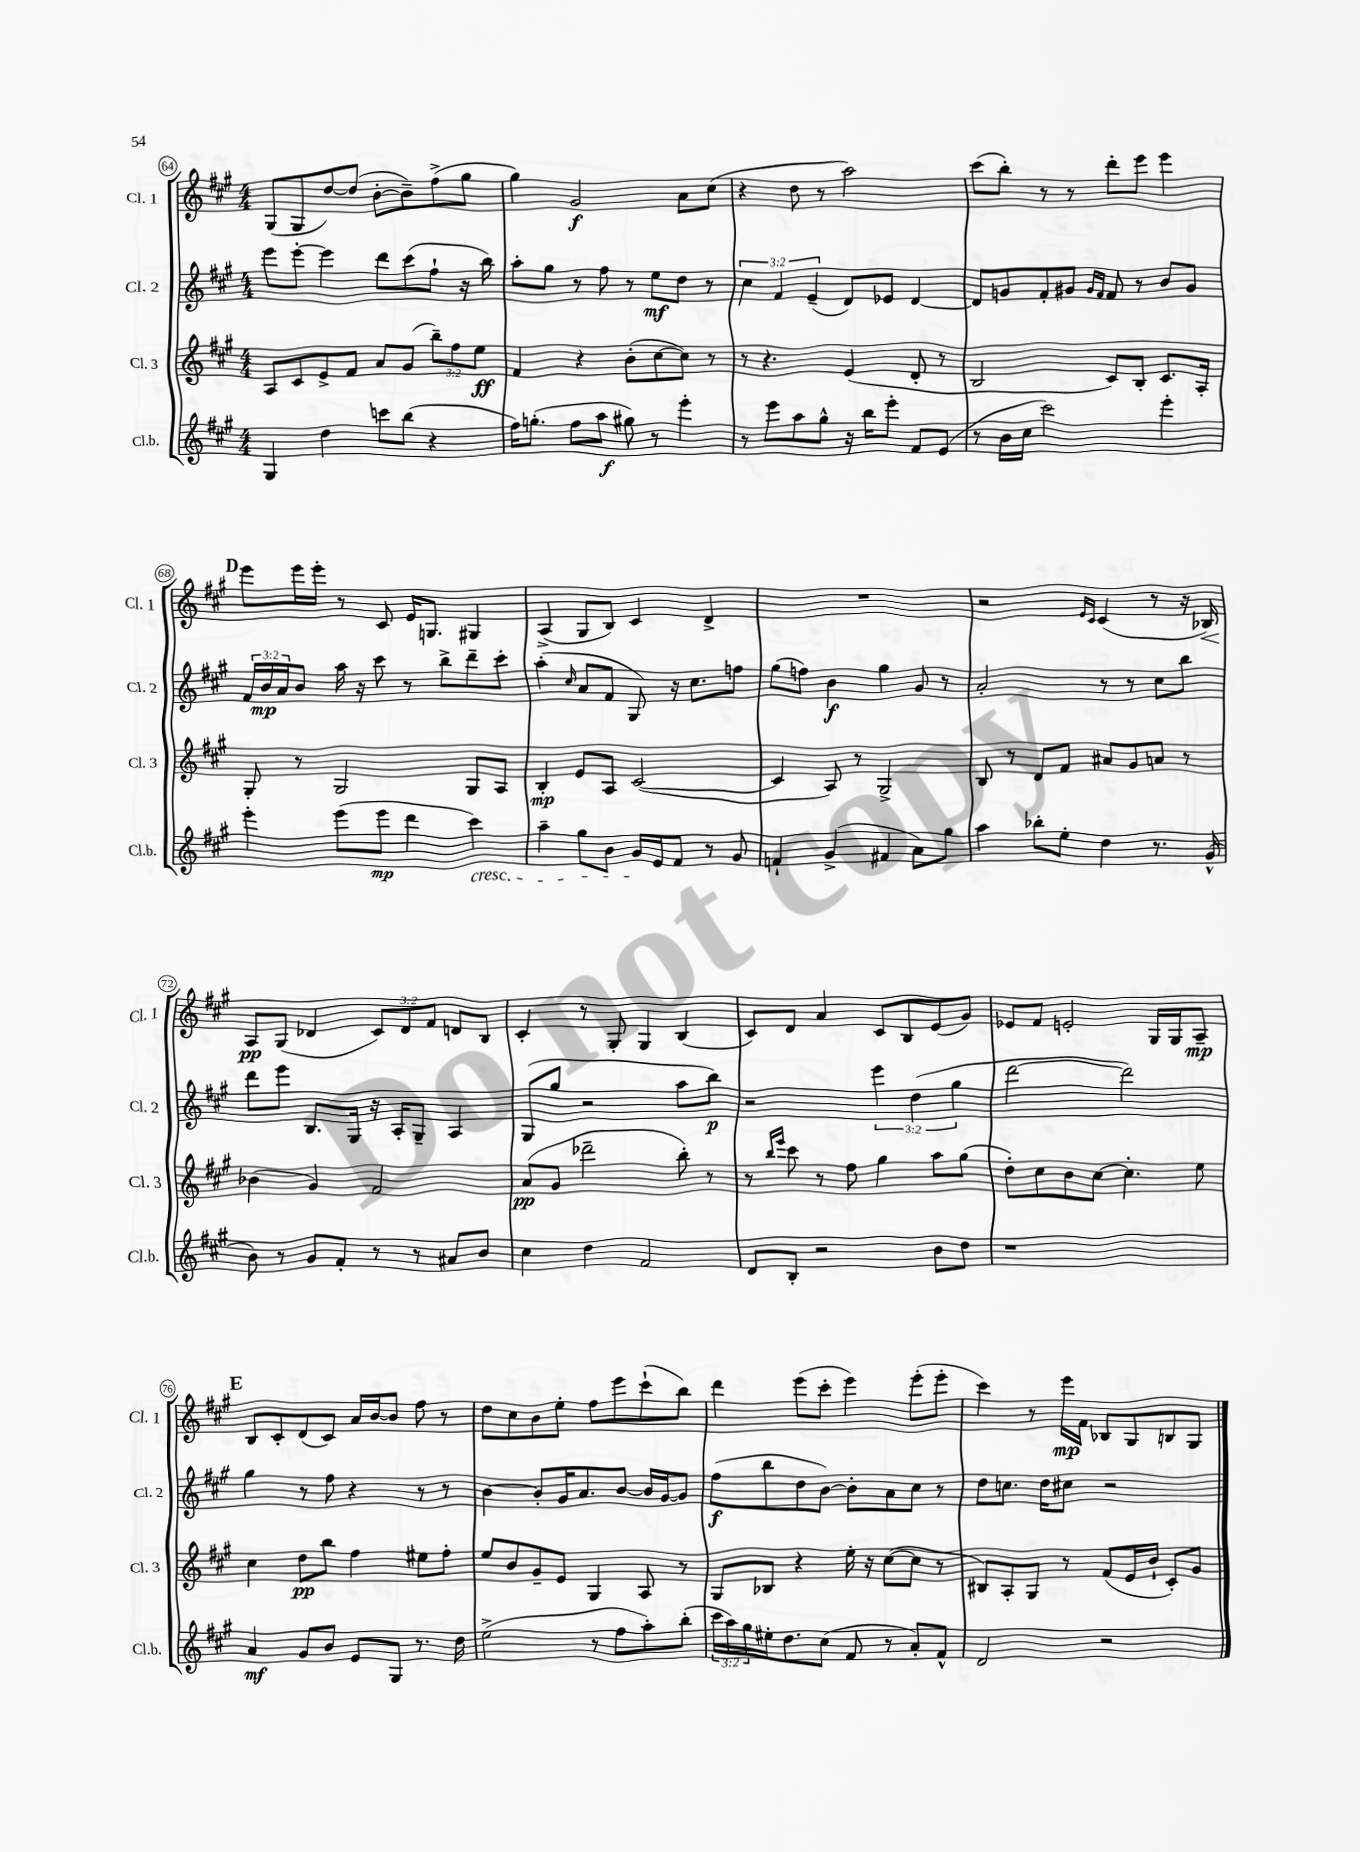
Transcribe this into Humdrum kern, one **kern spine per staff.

**kern	**kern	**kern	**kern
*staff4	*staff3	*staff2	*staff1
*clefG2	*clefG2	*clefG2	*clefG2
*k[f#c#g#]	*k[f#c#g#]	*k[f#c#g#]	*k[f#c#g#]
*M4/4	*M4/4	*M4/4	*M4/4
4G#	8A	8eee	(8G#
.	8c#	[8eee'	8G#
4dd	8e^	4eee]	[8dd)
.	8f#	.	(8dd]
8ccc	8a	8ddd	[8b'
(8bb	(8g#	(8ccc#	8b~])
4r	12bb~)	8ff#`	(8ff#^
.	12ff#	.	.
.	.	16r	8gg#
.	12ee	.	.
.	.	16bb)	.
=	=	=	=
16ff#)	4f#	8aa'	4gg#)
(8.gg'	.	.	.
.	.	8gg#	.
8ff#	4r	8r	2g#
8aa	.	8ff#	.
8gg#)	(8b'	8r	.
8r	[8cc#	8ee	.
4eee'	8cc#])	8dd	8a
.	8r	8r	(8cc#
=	=	=	=
8r	8r	6cc#	4r
8eee	4.r	.	.
.	.	6f#	.
8aa	.	.	8dd
.	.	(6e~	.
8gg#^^	.	.	8r
16r	(4e	8d)	2aa)
16bb	.	.	.
8eee'	.	8e-	.
8f#	8d'	[4d	.
(8e	8r	.	.
=	=	=	=
8r	2B	8d]	(8ccc#
16b	.	8g	8bb')
16cc#	.	.	.
2ccc#)	.	8f#'	8r
.	.	8g#	8r
.	.	16qqg#	.
.	.	16qqf#	.
.	8c#)	8f#	8ddd'
.	8B'	8r	8eee
4eee'	8.c#	8b	4eee
.	.	8g#	.
.	16A'	.	.
=	=	=	=
4eee'	8G#'	24f#	8eee
.	.	24b	.
.	.	24a	.
.	8r	8b	16eee
.	.	.	16eee'
(8eee	2G#	16aa	8r
.	.	16r	.
8eee	.	8ccc#	8c#
4ddd	.	8r	16e
.	.	.	8.G
.	.	8bb^	.
4ccc#)	8G#	8ddd~	4G#
.	8A	8ccc#'	.
=	=	=	=
4aa~	4B'	(4aa'	(4A^
.	.	16qqcc#	.
8gg#	8e	8a	8G#
8b	8A	8f#	8B)
16g#	([2c#	8G#)	4c#
16e	.	.	.
8f#	.	16r	.
.	.	8.cc#	.
8r	.	.	4d^
8g#	.	8ff	.
=	=	=	=
4f`	4c#]	(8gg#	1r
.	.	8ff)	.
(4g#^	8A)	4b	.
.	8r	.	.
4f#	2G#^	4gg#	.
8a)	.	8g#	.
8gg#	.	8r	.
=	=	=	=
4aa	8B	2a'	2r
.	8r	.	.
8bb-'	8d	.	.
8ee'	8f#	.	.
.	.	.	16qqe
.	.	.	16qqc#
4dd	8a#	8r	(4c#
.	8g#	8r	.
8.r	8a	8cc#	8r
.	8r	8bb	16r
(16g#^^	.	.	16B-)
=	=	=	=
8b)	(4b-	8ddd	8A
8r	.	8eee	(8G#
8g#	4g#)	8.B	4d-
8f#'	.	.	.
.	.	16G#	.
8r	2f#	16r	12c#)
.	.	16A'	.
.	.	.	12d-
8r	.	8G#~	.
.	.	.	12f#
8a#	.	4A	8d
8b	.	.	8B
=	=	=	=
4cc#	(8a	(8G#	4c#'
.	8g#	8gg#	.
4dd	2ddd-~	2r	8r
.	.	.	8G#'
2f#	.	.	4G#
.	8bb')	8aa	(4B
.	8r	8bb)	.
=	=	=	=
8d	8r	2r	8c#)
.	16qqbb	.	.
.	16qqeee	.	.
8B'	8ccc#	.	8d
2r	8r	.	4a
.	8ff#	.	.
.	4gg#	6eee	8c#
.	.	.	8B
.	.	(6dd	.
8b	8aa	.	(8e
.	.	6gg#	.
8dd	(8gg#	.	8g#)
=	=	=	=
1r	8dd')	[2ddd	8e-
.	8cc#	.	8f#
.	8b	.	2e'
.	[8cc#	.	.
.	4.cc#']	2ddd])	.
.	.	.	16G#
.	.	.	16G#
.	8ee	.	8A~
=	=	=	=
4a	4cc#	4gg#	8B
.	.	.	8c#'
8g#	8dd	8r	(8d
8b	8bb	8ff#	8c#)
8e	4ff#	4r	16a
.	.	.	[16b
8G#	.	.	8b]
8.r	8ee#	8r	8ff#
.	8ff#'	8r	8r
16dd	.	.	.
=	=	=	=
(2ee^	8ee	[4b	8dd
.	8b	.	8cc#
.	8g#~	8b']	8b
.	8e	16g#	8ee'
.	.	8.a	.
8r	4G#	.	8ff#
8ff#	.	[8b	8eee
8aa')	8A	16b]	(8ccc#`
.	.	[16g#	.
(8bb'	8r	8g#]	8bb)
=	=	=	=
24ccc#	8G#	(8ff#	4ddd
24aa)	.	.	.
24gg#	.	.	.
16ee#'	8B-	8bb	.
8.dd	.	.	.
.	4r	8dd	(8eee
(8cc#	.	[8b)	8ccc#'
8f#	16ee'	8b']	4eee)
.	16r	.	.
8r	([8cc#	8a	.
8a')	8cc#]	8cc#	(8eee'
8f#^^	8r	8r	8eee'
=	=	=	=
2d	8B#)	8dd	4ccc#)
.	8A'	8.cc	.
.	8G#	.	8r
.	.	16dd	.
.	8r	8cc#	16eee
.	.	.	16f#
2r	(8f#	2r	8B-
.	16e	.	8G#
.	16b`	.	.
.	8c#')	.	8B
.	8g#	.	8G#
==	==	==	==
*-	*-	*-	*-
